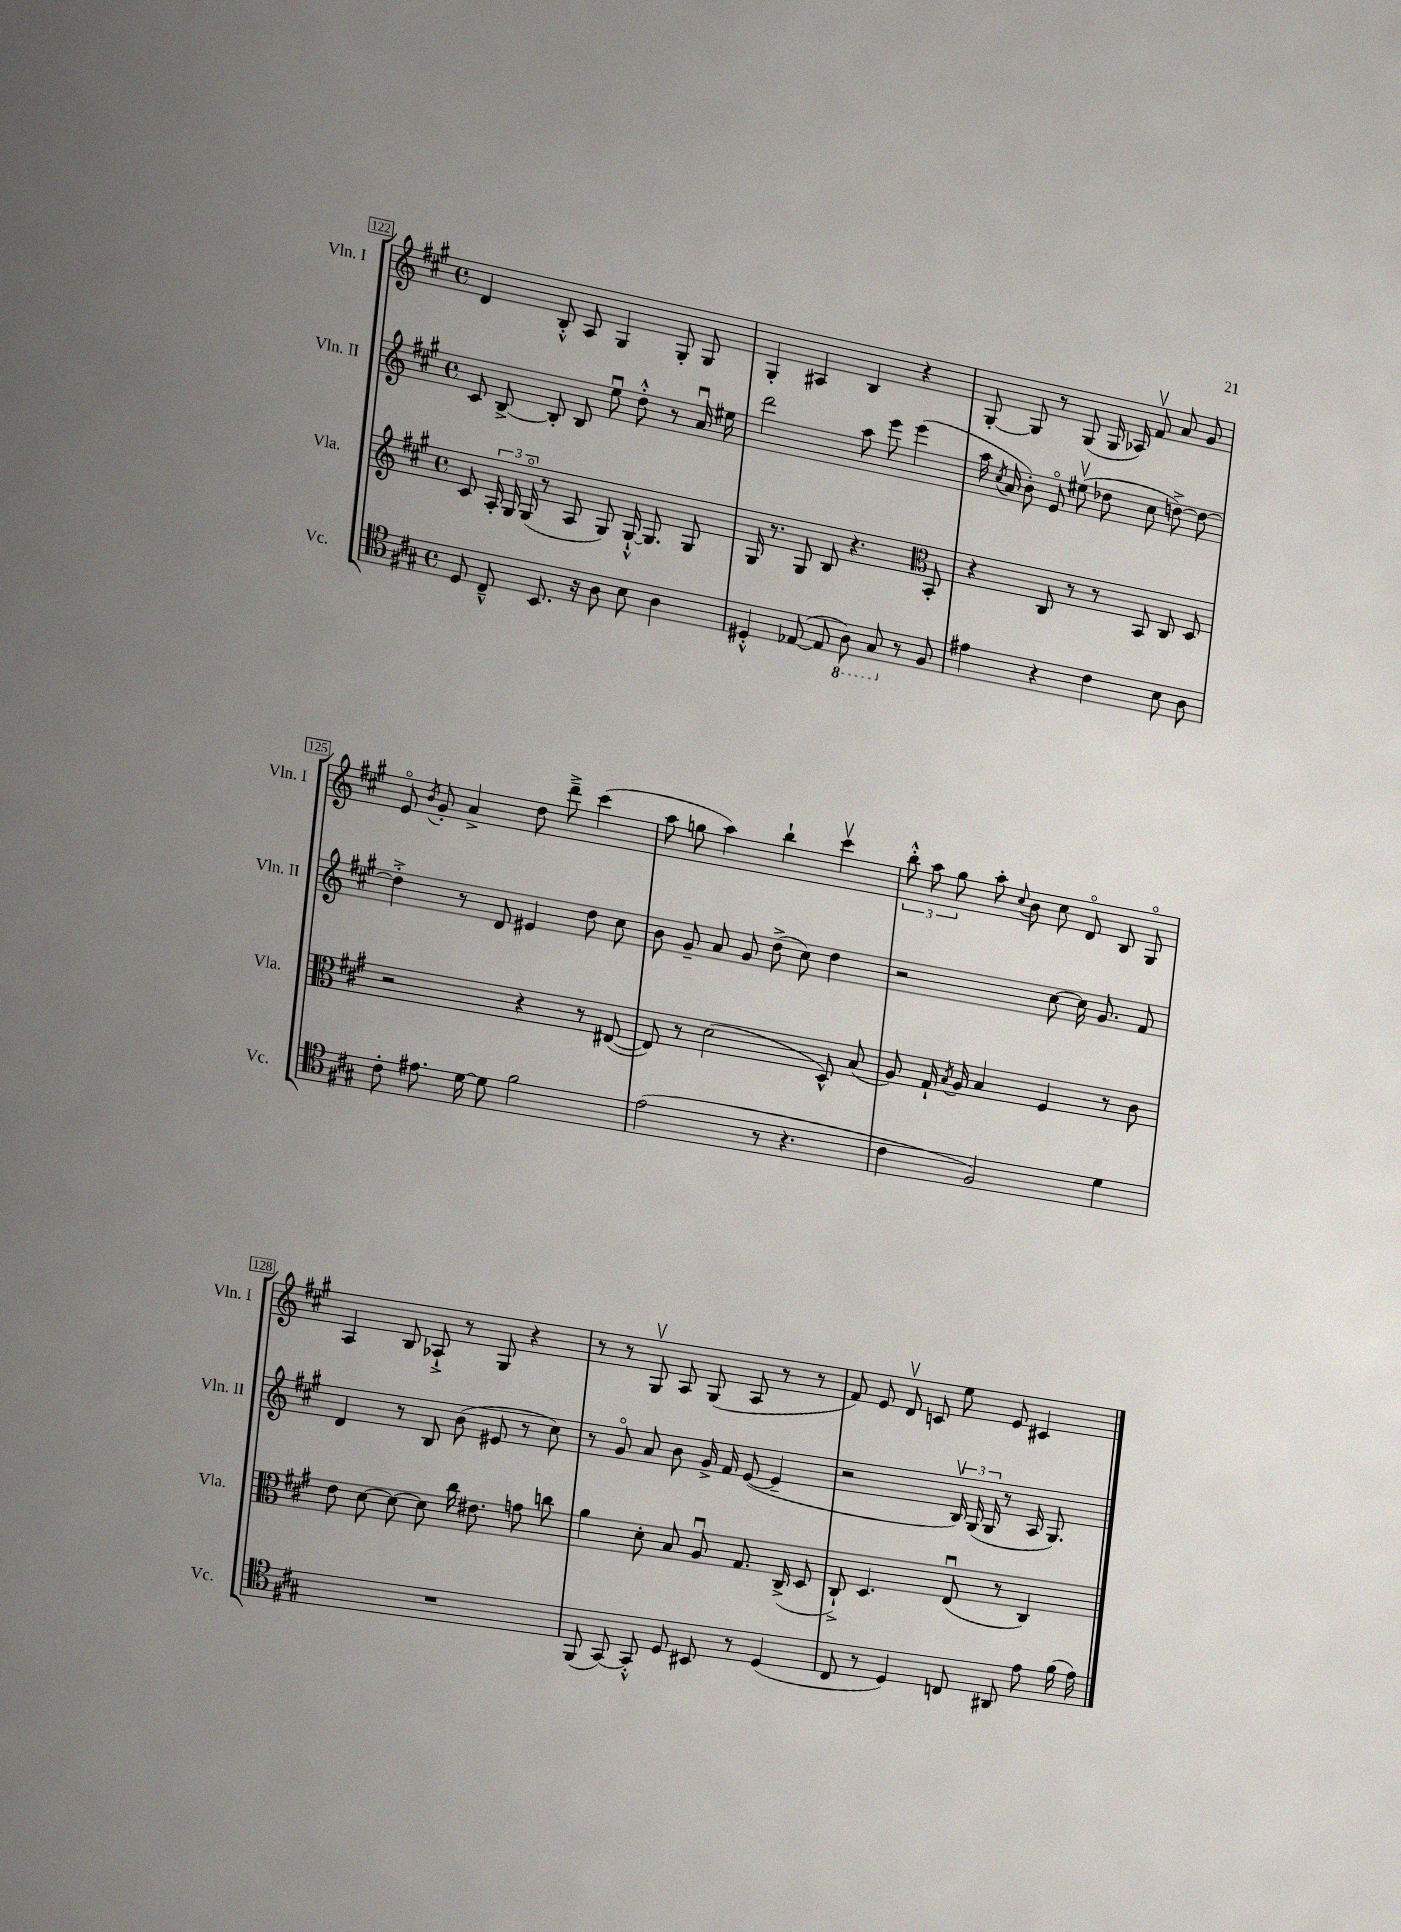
<<
\new StaffGroup <<
\new Staff = "s0" \with { instrumentName = "Vln. I" shortInstrumentName = "Vln. I" } {
    \clef treble \key a \major \defaultTimeSignature \time 4/4
    \autoBeamOff d'4 b8-.-^ a8 gis4 gis8-. gis8 |
    gis4-. ais4 b4 r4 |
    gis8~-. gis8 r8 gis8( gis16 aes16) fis'8\upbow a'8 gis'8 |
    e'8\flageolet \acciaccatura { b'8 } gis'8-. a'4-> d''8 d'''8---> cis'''4( |
    a''8 g''8 a''4) b''4-! cis'''4\upbow |
    \tuplet 3/2 { b''8-.-^ a''8 gis''8 } a''8-. \appoggiatura { cis''8 } b'8 cis''8 d'8\flageolet b8 gis8\flageolet |
    a4 b8 aes8-!-> r8 gis8 r4 |
    r8 r8 gis8\upbow a8 gis8( a8 r8 r8 |
    fis'8) e'8 d'8\upbow c'8 e''8 e'8 cis'4 \bar "|." |
}
\new Staff = "s1" \with { instrumentName = "Vln. II" shortInstrumentName = "Vln. II" } {
    \clef treble \key a \major \defaultTimeSignature \time 4/4
    \autoBeamOff cis'8 b8~-> b8-. b8 e''8\downbow d''8-.-^ r8 a'16\downbow eis''16 |
    d'''2 a''8 e'''8 e'''4( |
    a''16 \acciaccatura { cis''8 } a'16 b'8-.) e'8\flageolet eis''8\upbow( des''8 cis''8 d''8~->) d''8~ |
    d''4-.-> r8 d'8 eis'4 d''8 cis''8 |
    b'8 gis'8-- a'8 gis'8 d''8->( cis''8) d''4 |
    r2 cis''8~ cis''16 gis'8. fis'8 |
    d'4 r8 b8 b'8( eis'8 r8 cis''8) |
    r8 gis'8\flageolet a'8 b'8 gis'16-> fis'16 e'8~( e'4-- |
    r2 \tuplet 3/2 { b16\upbow) gis16( gis16 } r8 a16 gis8.) \bar "|." |
}
\new Staff = "s2" \with { instrumentName = "Vla." shortInstrumentName = "Vla." } {
    \clef treble \key a \major \defaultTimeSignature \time 4/4
    \autoBeamOff cis'8 \tuplet 3/2 { a16-. gis16 gis16\flageolet( } r8 a8 gis8) gis16~-!-^ gis8. gis8 |
    gis16 r8. gis8 b8 r4. \clef alto b,8-. |
    r4 cis8 r8 r8 b,8 cis8 d8 |
    r2 r4 r8 eis8~( |
    eis8) r8 d'2( d8-^) b8( |
    a8) gis16-! \acciaccatura { b8 } a16 b4 fis4 r8 cis'8 |
    e'8 d'8~ d'8~ d'8 cis''16 eis'8. g'8 c''8 |
    a'4 d'8-. b8 a8\downbow gis8. cis16->( d8 |
    cis8-!->) d4. e8\downbow( r8 cis4) \bar "|." |
}
\new Staff = "s3" \with { instrumentName = "Vc." shortInstrumentName = "Vc." } {
    \clef tenor \key a \major \defaultTimeSignature \time 4/4
    \autoBeamOff d8 cis8---^ b,8. r16 a8 b8 a4 |
    dis4-.-^ ees8~( ees8 \ottava #-1 a,8) gis,8 \ottava #0 r8 fis8 |
    eis'4 r4 cis'4 b8 a8 |
    cis'8-. eis'8. d'16~ d'8 fis'2 |
    e'2( r8 r4. |
    cis'4 fis2) d'4 |
    R1 |
    fis,8( gis,8~) gis,8-.-^ d8 bis,8 r8 d4( |
    cis8 r8 d4) c8 ais,8 e'8 fis'16( e'16) \bar "|." |
}
>>
>>
\layout { \context { \Score currentBarNumber = #122 \override BarNumber.stencil = #(make-stencil-boxer 0.1 0.3 ly:text-interface::print) } }
